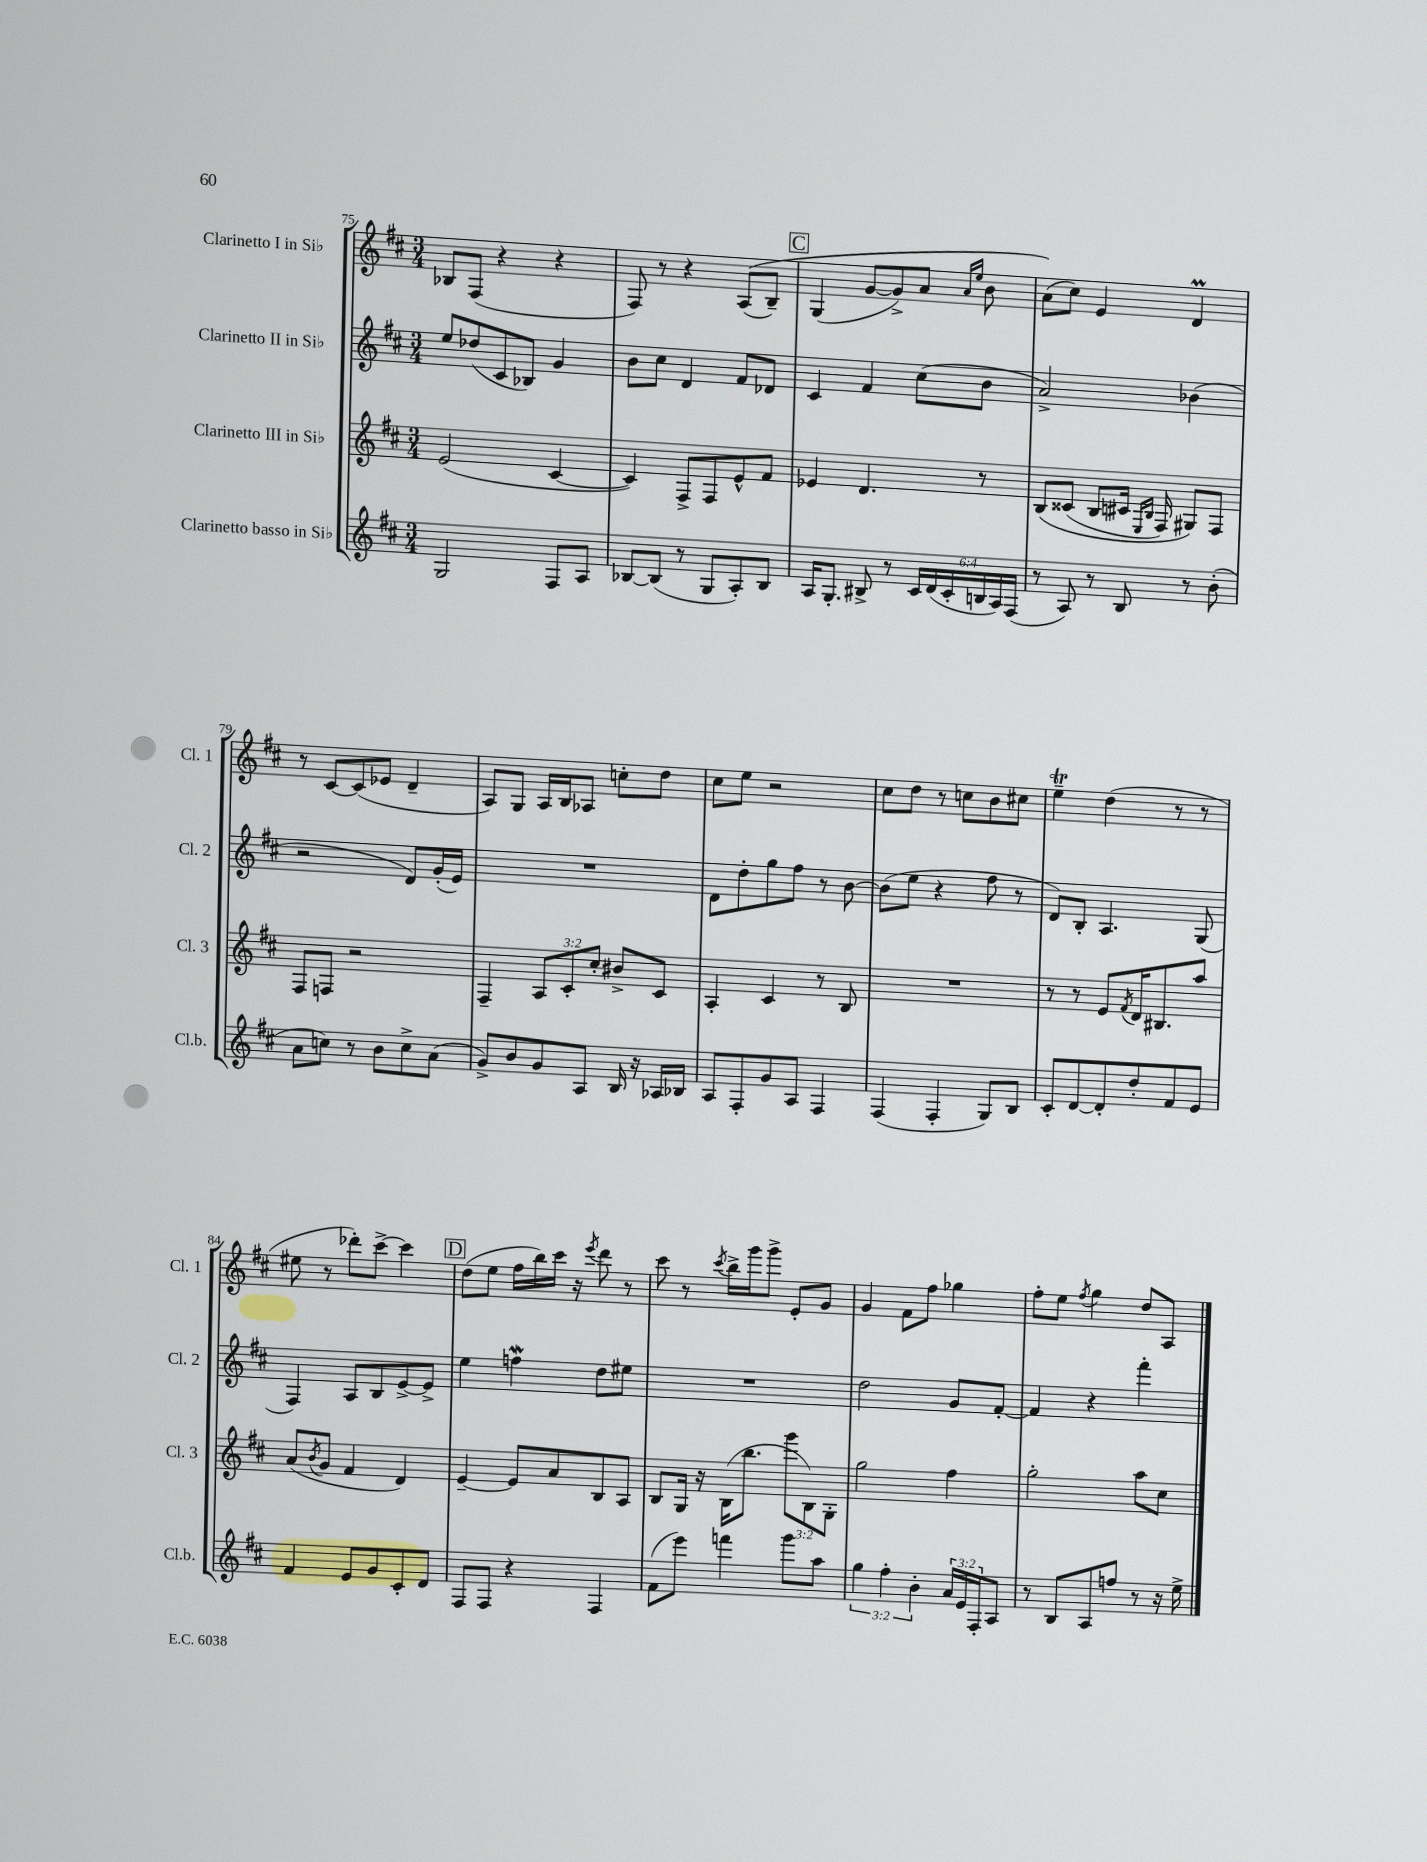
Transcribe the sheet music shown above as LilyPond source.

<<
\new StaffGroup <<
\new Staff = "s0" \with { instrumentName = "Clarinetto I in Sib" shortInstrumentName = "Cl. 1" } {
    \clef treble \key d \major \numericTimeSignature \time 3/4
    bes8 fis8( r4 r4 |
    fis8) r8 r4 a8(\( b8--) |
    \mark \markup { \box "C" } g4( g'8~ g'8->) a'8 \grace { a'16 e''16 } b'8 |
    a'8(\) cis''8) e'4 d'4\prall |
    r8 cis'8~ cis'8( ees'8 d'4-- |
    a8) g8 a16 b16 aes8 c''8-. d''8 |
    cis''8 e''8 r2 |
    cis''8 d''8 r8 c''8 b'8 cis''8 |
    e''4--\trill d''4( r8 r8 |
    eis''8 r8 des'''8-.) cis'''8~-> cis'''4 |
    \mark \markup { \box "D" } d''8( e''8 fis''16 b''16) cis'''16 r16 \acciaccatura { e'''8 } d'''8 r8 |
    cis'''8 r8 \acciaccatura { cis'''8 } b''16-> g'''16 g'''8-> e'8-. g'8 |
    g'4 fis'8 fis''8 ges''4 |
    fis''8-. e''8 \acciaccatura { fis''8 } g''4 d''8 a8 \bar "|." |
}
\new Staff = "s1" \with { instrumentName = "Clarinetto II in Sib" shortInstrumentName = "Cl. 2" } {
    \clef treble \key d \major \numericTimeSignature \time 3/4
    e''8 des''8( cis'8 bes8) g'4 |
    b'8 cis''8 d'4 fis'8 des'8 |
    \mark \markup { \box "C" } cis'4 fis'4 cis''8( b'8 |
    a'2->) bes'4( |
    r2 d'8) g'16-.( e'16) |
    R2. |
    d'8 d''8-. g''8 fis''8 r8 b'8~ |
    b'8( e''8 r4 fis''8 r8 |
    d'8) b8-. a4. g8( |
    fis4) a8 b8 e'8~-> e'8-> |
    \mark \markup { \box "D" } e''4 f''4\mordent d''8 eis''8 |
    R2. |
    d''2 g'8 fis'8~-. |
    fis'4 r4 fis'''4-. \bar "|." |
}
\new Staff = "s2" \with { instrumentName = "Clarinetto III in Sib" shortInstrumentName = "Cl. 3" } {
    \clef treble \key d \major \numericTimeSignature \time 3/4 \override Staff.TupletNumber.text = #tuplet-number::calc-fraction-text
    e'2( cis'4~ |
    cis'4) fis8-> fis8 e'8-^ fis'8 |
    \mark \markup { \box "C" } ees'4 d'4. r8 |
    b8\( cisis'8( b8 cis'16 \grace { e16 b16 } fis16) gis8\) fis8 |
    fis8 f8 r2 |
    fis4-- \tuplet 3/2 { a8 cis'8-. cis''8-. } bis'8-> cis'8 |
    a4-. cis'4 r8 b8 |
    R2. |
    r8 r8 e'8 \acciaccatura { fis'8 } d'16 bis8. a''8 |
    a'8( \acciaccatura { b'8 } g'8 fis'4 d'4) |
    \mark \markup { \box "D" } e'4~-- e'8 a'8 b8 a8 |
    b8 g16 r16 b16( b''8. \tuplet 3/2 { g'''8 b8) g8-. } |
    g''2 fis''4 |
    g''2-. a''8 cis''8 \bar "|." |
}
\new Staff = "s3" \with { instrumentName = "Clarinetto basso in Sib" shortInstrumentName = "Cl.b." } {
    \clef treble \key d \major \numericTimeSignature \time 3/4 \override Staff.TupletNumber.text = #tuplet-number::calc-fraction-text
    g2 fis8 a8 |
    bes8~ bes8( r8 g8 a8-.) bes8 |
    \mark \markup { \box "C" } a16 g8.-. bis8-> r8 \tuplet 6/4 { cis'16 d'16( cis'16-. b16 a16) fis16( } |
    r8 a8) r8 b8 r8 b'8-.( |
    a'8 c''8) r8 b'8 c''8-> a'8( |
    g'8->) b'8 g'8 a8 b16 r16 aes16 bes16 |
    a8 fis8-. g'8 a8 fis4 |
    fis4( fis4-. g8) b8 |
    cis'8-. d'8~ d'8-. d''8-. fis'8 e'8 |
    fis'4 e'8 g'8 cis'8-. d'8 |
    \mark \markup { \box "D" } fis8 fis8 r4 fis4 |
    fis'8( e'''8) f'''4 g'''8 a''8 |
    \tuplet 3/2 { g''4 fis''4-. b'4-. } \tuplet 3/2 { a'16 e'16 fis16-. } a8 |
    r8 b8 a8 f''8 r8 r16 e''16-> \bar "|." |
}
>>
>>
\layout { \context { \Score currentBarNumber = #75 } }
